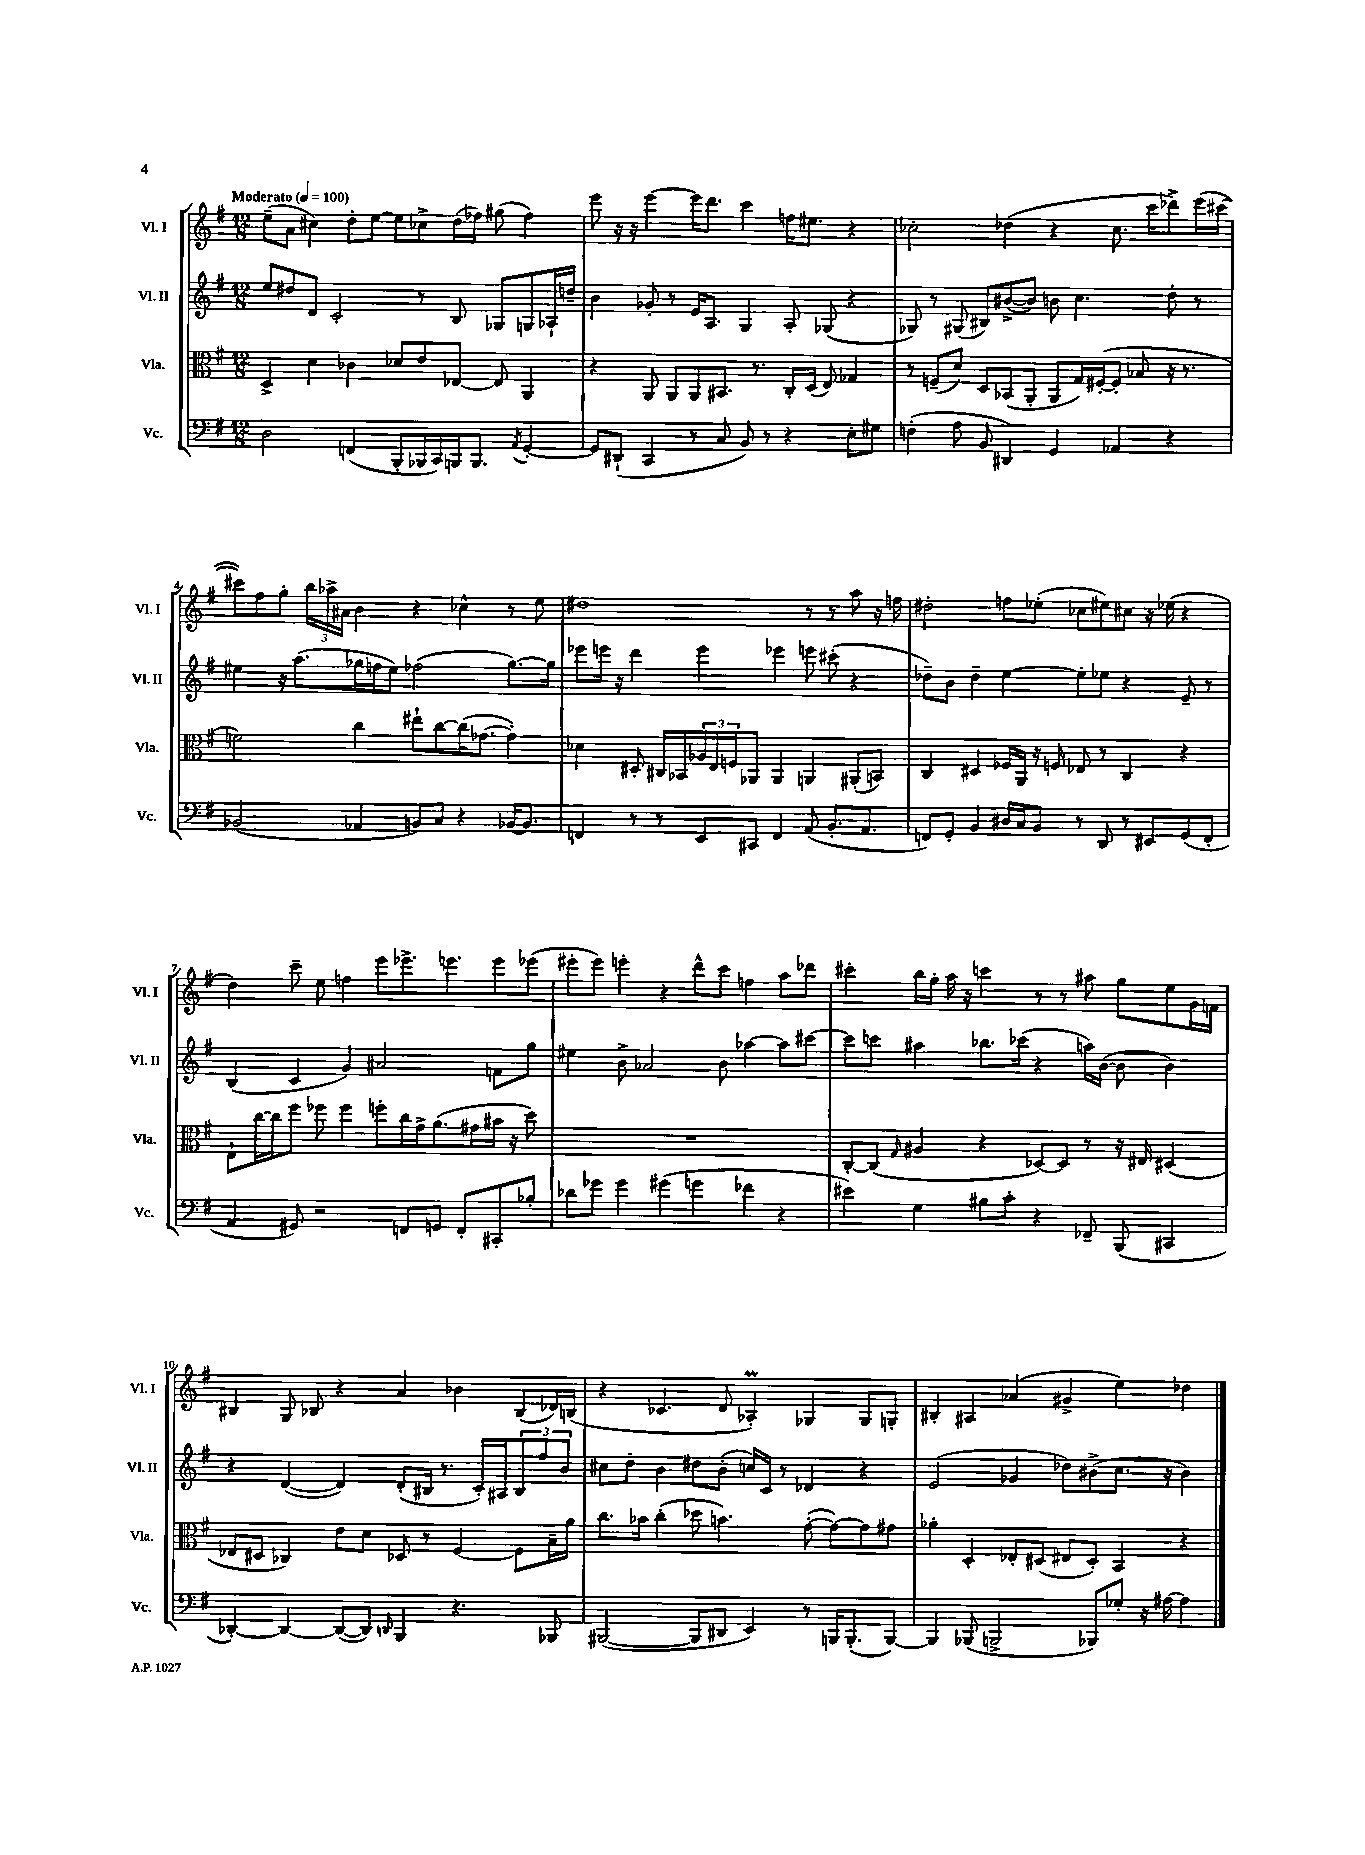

**kern	**kern	**kern	**kern
*staff4	*staff3	*staff2	*staff1
*clefF4	*clefC3	*clefG2	*clefG2
*k[f#]	*k[f#]	*k[f#]	*k[f#]
*M12/8	*M12/8	*M12/8	*M12/8
*MM100	*MM100	*MM100	*MM100
2D	4D^	8ee	(8ee~
.	.	8dd#	8a
.	4d	8d	4cc#)
.	.	2c'	.
(4FF	4c-	.	8dd'
.	.	.	[8ee
8BBB'	8d-	.	8ee]
16BBB-	8e	8r	8cc-^
16CC)	.	.	.
16BBB	[8E-	8B	(16dd
8.BBB	.	.	16ff-)
.	8E-]	8G-	(8gg#
8qAA	.	.	.
[4GG'	4AA	8G	4ff-)
.	.	16A-`	.
.	.	16dd~	.
=	=	=	=
8GG]	4r	4b	8eee
(8DD#`	.	.	16r
.	.	.	16r
4CC	8AA	8g-'	[4eee
.	8AA	8r	.
8r	8AA	16e	16eee]
.	.	8.A	8.ddd
8C	8.BB#	.	.
8BB)	.	4G	4ccc
.	8.r	.	.
8r	.	.	.
4r	16C'	8A'	16ff
.	(16D	.	8.ee#
.	8E)	(8G-	.
8E'	4G-	4r	4r
8G#	.	.	.
=	=	=	=
(4F'	8r	8G-)	2cc-'
.	(8F~	8r	.
8A	8d)	(8G#	.
8BB	8D	8B#)	.
4DD#)	(8BB-	([8b#^	(4dd-
.	8AA'	8b#])	.
4GG	8AA	8b	4r
.	16G)	4.cc	.
.	([16F#'	.	.
4AA-	8F#']	.	8.cc-
.	8B-	.	.
.	.	.	16ccc
4r	16r	8dd'	8ddd-^)
.	8.r	.	.
.	.	8r	(16eee
.	.	.	[16ccc#
=	=	=	=
(2BB-	2f)	4ee#	8ccc#])
.	.	.	8ff#
.	.	16r	8gg'
.	.	(8.aa	.
.	.	.	24bb
.	.	.	24aa-^
.	.	.	24a#
4AA-	4cc	16gg-	4b
.	.	16ff	.
.	.	8ee#)	.
8BB)	8ee#`	(2ff-	4r
8C	[8cc	.	.
4r	(16cc]	.	4cc-^^
.	[8.g-	.	.
[16BB-	4g-'])	[8.gg-)	8r
8.BB-]	.	.	.
.	.	.	8ee
.	.	16gg-]	.
=	=	=	=
4FF	4d-	8eee-	1dd#
.	.	16eee	.
.	.	16r	.
8r	8D#'	4ddd	.
8r	16C#	.	.
.	16BB-	.	.
8EE	24A-	4eee	.
.	24E	.	.
.	24F	.	.
8CC#	8AA-	.	.
4FF	4AA-	4eee-	.
(8AA	4AA	8eee	8r
8.BB'	.	(8ccc#'	8r
.	(8AA#'	4r	8aa
8.AA	.	.	.
.	8BB)	.	16r
.	.	.	16ff
=	=	=	=
8FF)	4C	8dd-~)	2dd#'
8GG'	.	8b	.
4BB	4D#	4dd-~	.
16D#	16F-	[4ee	8ff
16C	16AA	.	.
8BB	16r	.	(8ee-'
.	16F	.	.
8r	8E-	8ee']	8cc-
8DD	8r	8ee-	8ee#)
8r	4C	4r	8cc#
8EE#	.	.	16r
.	.	.	(16ee-
(8GG	4r	8e~	4r
8FF'	.	8r	.
=	=	=	=
4AA	8E`	(4B	4dd)
.	[16cc	.	.
.	16cc]	.	.
8GG#)	8ff#	4c	8ccc~
2r	8ff-	.	8ee
.	4ff-	4g)	4ff
.	8ff'	2a#	8eee
8FF	16cc	.	8.eee-^
.	16g^	.	.
8GG	(8.a	.	.
.	.	.	8.eee
8FF'	.	.	.
.	16g#	.	.
8CC#'	16b#	8f	8eee
.	16r	.	.
8B-'	8dd)	8gg	(8eee-
=	=	=	=
8d-	1.r	4ee#	8eee#'
8g-	.	.	8eee#)
4g-	.	8b^	4eee'
.	.	2a-	.
(4g#	.	.	4r
4g	.	.	8ddd^^
.	.	8b	8ccc
4f-	.	[4aa-	4ff
4r	.	8aa-]	8aa
.	.	[8ccc#	8ddd-
=	=	=	=
4e#)	[8C'	8ccc#]	4ccc#'
.	(8C]	8ccc	.
.	16qqG	.	.
4G	4A#	4aa#	16bb
.	.	.	16gg'
.	.	.	16aa
.	.	.	16r
8B#	4r	8.bb-	4ccc
8c'	.	.	.
.	.	(16ccc-	.
4r	[8D-)	4r	8r
.	8D-]	.	8r
8FF-~	8r	16aa)	8aa#
.	.	([16b	.
(8BBB	16r	8b]	8gg
.	16E#	.	.
4CC#	(4D#	4b)	8ee
.	.	.	16g
.	.	.	16f
=	=	=	=
[4DD-')	8E-	4r	4B#
.	8D#	.	.
4DD-_	4C-)	([4d	8G
.	.	.	8B-
(8DD-_	8e	4d])	4r
8DD-])	8d	.	.
16qqDD	.	.	.
4BBB	8D-	(8d'	4a
.	8r	16B#	.
.	.	8.r	.
4.r	[4F#	.	4b-
.	.	16c')	.
.	.	16A#	.
.	8F#]	12B#	(8B-
.	.	12ff#	.
8BBB-	16B~	.	16d-)
.	.	12b	.
.	16a	.	(16B
=	=	=	=
([2BBB#	8.cc	8cc#	4r
.	.	8dd'	.
.	16b-	.	.
.	(4cc'	4b	4.c-
8BBB#]	8dd-	8dd#	.
8DD#	4.b)	(8b'	8d
4EE)	.	16cc)	4A-')
.	.	16c	.
.	.	8r	.
8r	([8g'	4d-	4G-
16BBB	8g_)	.	.
(8.BBB'	.	.	.
.	8g]	4r	8G-
[8BBB)	8g#	.	8G'
=	=	=	=
4BBB]	4a-'	(2e	4B#'
(8BBB-	4D'	.	4A#
2BBB^	.	.	.
.	8E-'	4g-	(4a-
.	(8D#	.	.
.	8E#	8dd-)	4g#^
8BBB-)	8D#')	(8b#^	.
8G-'	4BB	8.cc	4ee)
16r	.	.	.
[16A#	.	16r	.
4A#]	4r	4b#)	4dd-
==	==	==	==
*-	*-	*-	*-
